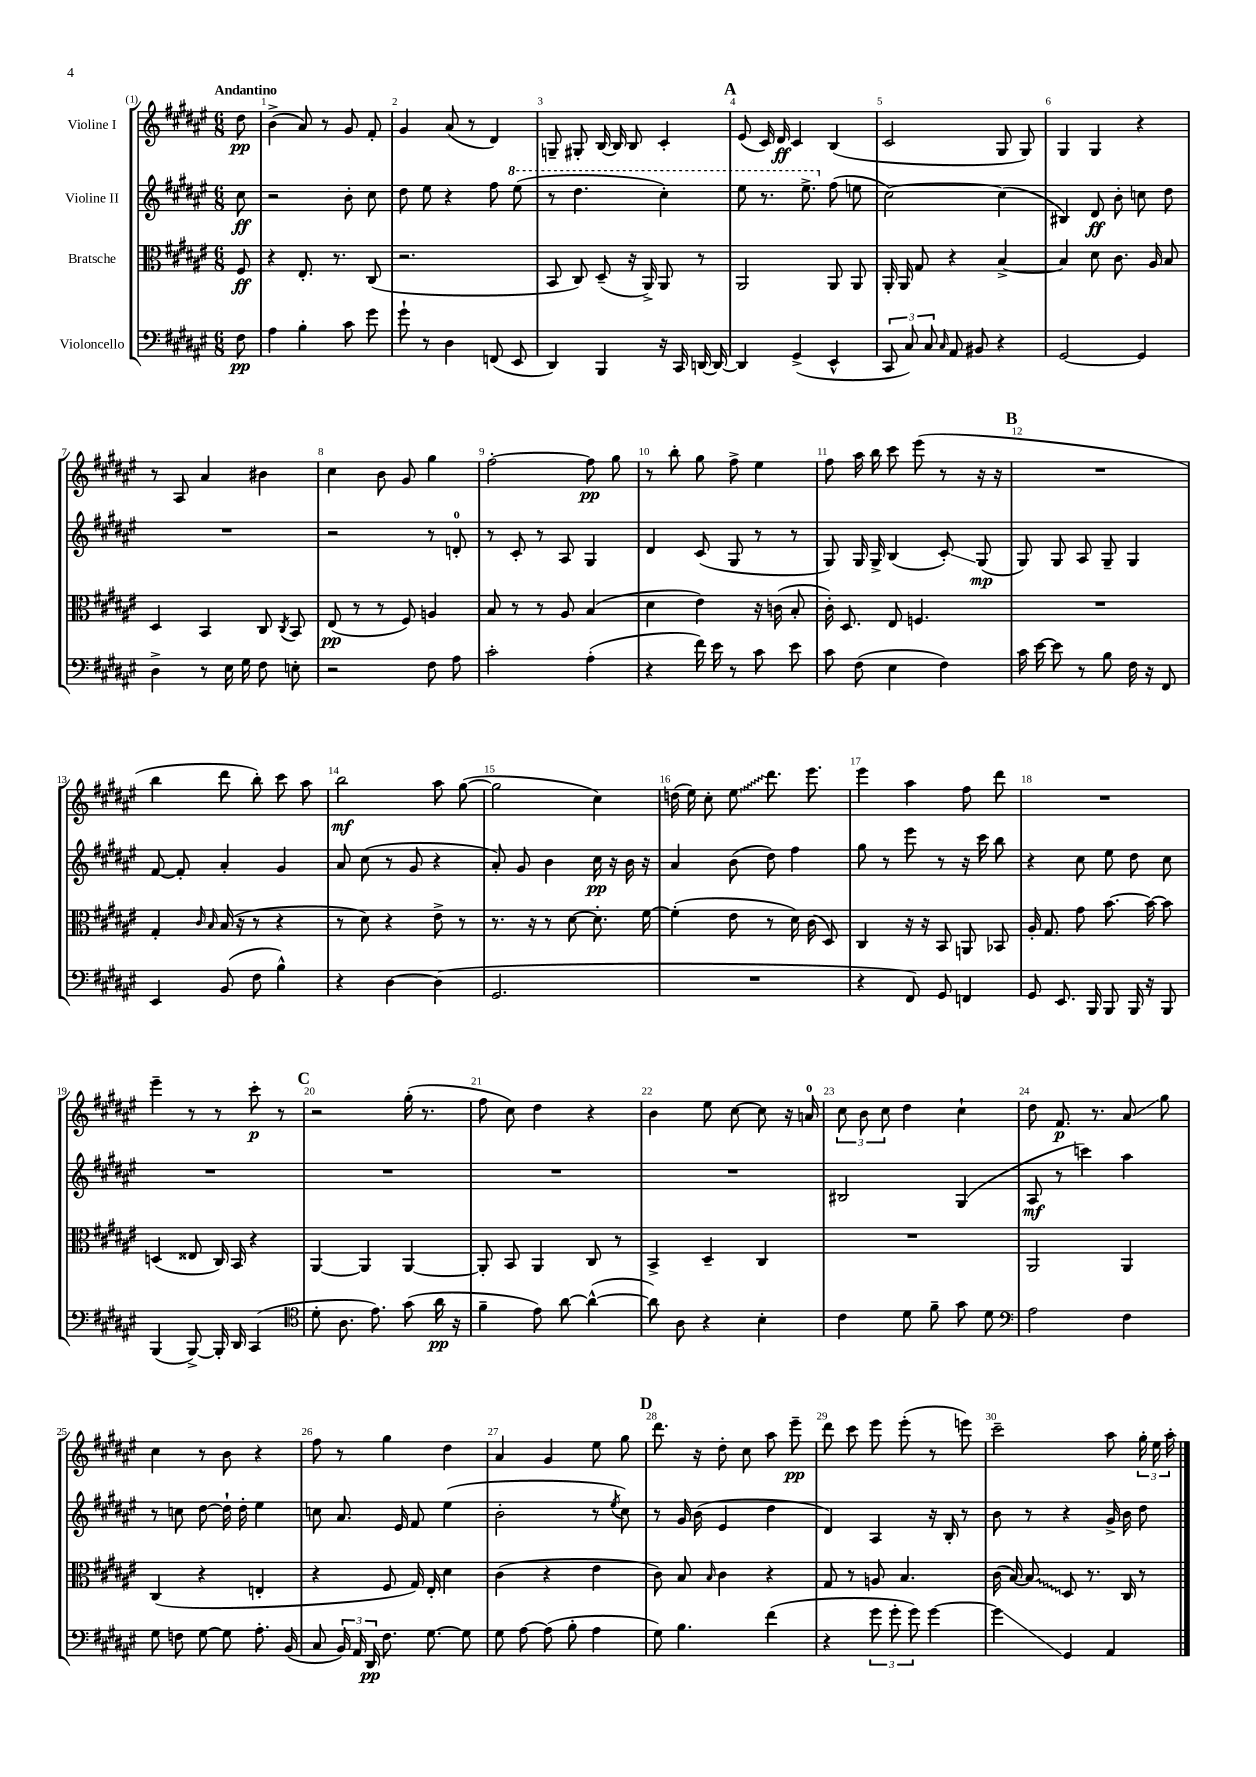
<<
\new StaffGroup <<
\new Staff = "s0" \with { instrumentName = "Violine I" } {
    \clef treble \key fis \major \numericTimeSignature \time 6/8 \partial 8 \tempo "Andantino"
    \autoBeamOff dis''8\pp |
    b'4->( ais'8) r8 gis'8 fis'8-. |
    gis'4 ais'8( r8 dis'4) |
    g8-- gis8-. b16~ b16 b8 cis'4-. |
    \mark \markup { \bold "A" } eis'8( cis'16) dis'16\ff cis'4 b4( |
    cis'2 gis8 gis8) |
    gis4 gis4 r4 |
    r8 ais8 ais'4 bis'4 |
    cis''4 b'8 gis'8 gis''4 |
    fis''2~-. fis''8\pp gis''8 |
    r8 b''8-. gis''8 fis''8-> eis''4 |
    fis''8 ais''16 b''16 cis'''8 eis'''8( r8 r16 r16 |
    \mark \markup { \bold "B" } R2. |
    b''4 dis'''8 b''8-.) cis'''8 ais''8 |
    b''2\mf ais''8 gis''8~( |
    gis''2 cis''4) |
    d''16( eis''16) cis''8-. \once \override Glissando.style = #'zigzag eis''8\glissando dis'''8. eis'''8. |
    eis'''4 ais''4 fis''8 dis'''8 |
    R2. |
    eis'''4-- r8 r8 cis'''8-.\p r8 |
    \mark \markup { \bold "C" } r2 gis''16-.( r8. |
    fis''8 cis''8) dis''4 r4 |
    b'4 eis''8 cis''8~ cis''8 r16 a'16-0 |
    \tuplet 3/2 { cis''8 b'8 cis''8 } dis''4 cis''4-! |
    dis''8 fis'8.\p r8. ais'8\glissando gis''8 |
    cis''4 r8 b'8 r4 |
    fis''8 r8 gis''4 dis''4 |
    ais'4 gis'4 eis''8 gis''8 |
    \mark \markup { \bold "D" } dis'''8. r16 dis''8-. cis''8 ais''8 eis'''8--\pp |
    dis'''8 cis'''8 eis'''8 eis'''8-.( r8 e'''8) |
    cis'''2-- ais''8 \tuplet 3/2 { gis''16-. eis''16 ais''16-. } \bar "|." |
}
\new Staff = "s1" \with { instrumentName = "Violine II" } {
    \clef treble \key fis \major \numericTimeSignature \time 6/8 \partial 8
    \autoBeamOff cis''8\ff |
    r2 b'8-. cis''8 |
    dis''8 eis''8 r4 fis''8 \ottava #1 eis'''8( |
    r8 dis'''4. cis'''4-.) |
    \mark \markup { \bold "A" } eis'''8 r8. eis'''8.-> \ottava #0 fis''8( e''8 |
    cis''2~) cis''4( |
    bis4) dis'8\ff b'8-. c''8 dis''8 |
    R2. |
    r2 r8 d'8-0-. |
    r8 cis'8-. r8 ais8 gis4 |
    dis'4 cis'8( gis8 r8 r8 |
    gis8) gis16 gis16-> b4( cis'8-.\glissando) gis8\mp( |
    \mark \markup { \bold "B" } gis8) gis8 ais8 gis8-- gis4 |
    fis'8~ fis'8-. ais'4-. gis'4 |
    ais'8 cis''8( r8 gis'8 r4 |
    ais'8-.) gis'8 b'4 cis''16\pp r16 b'16 r16 |
    ais'4 b'8( dis''8) fis''4 |
    gis''8 r8 eis'''8 r8 r16 cis'''16 b''8 |
    r4 cis''8 eis''8 dis''8 cis''8 |
    R2. |
    \mark \markup { \bold "C" } R2. |
    R2. |
    R2. |
    bis2 gis4( |
    ais8\mf r8 c'''4) ais''4 |
    r8 c''8 dis''8~ dis''16-! dis''16-. eis''4 |
    c''8 ais'8. eis'16 fis'8 eis''4( |
    b'2-. r8 \acciaccatura { eis''8 } cis''8) |
    \mark \markup { \bold "D" } r8 gis'16 b'16( eis'4 dis''4 |
    dis'4) ais4 r16 b16-. r8 |
    b'8 r8 r4 gis'16-> b'16 dis''8 \bar "|." |
}
\new Staff = "s2" \with { instrumentName = "Bratsche" } {
    \clef alto \key fis \major \numericTimeSignature \time 6/8 \partial 8
    \autoBeamOff fis8\ff |
    r4 eis8.-. r8. cis8( |
    r2. |
    b,8 cis8) dis8--( r16 ais,16->) ais,8 r8 |
    \mark \markup { \bold "A" } ais,2 ais,8 ais,8 |
    ais,16-. ais,16 gis8 r4 b4~-> |
    b4 dis'8 cis'8. ais16 b8 |
    dis4 b,4 cis8 \acciaccatura { cis8 } b,8 |
    eis8\pp( r8 r8 fis8) a4 |
    b8 r8 r8 ais8 b4( |
    dis'4 eis'4) r16 c'16( b8-. |
    cis'16-.) dis8. eis8 f4. |
    \mark \markup { \bold "B" } R2. |
    gis4-. \grace { cis'16 b16 } b16( r16 r8 r4 |
    r8 dis'8) r4 eis'8-> r8 |
    r8. r16 r8 dis'8~ dis'8.-. fis'16~ |
    fis'4-.( eis'8 r8 dis'16) cis'16( dis8) |
    cis4 r16 r16 b,8 a,8 bes,8 |
    ais16-. gis8. gis'8 b'8.~ b'16~ b'8 |
    d4( eisis8 cis16) b,16 r4 |
    \mark \markup { \bold "C" } ais,4~ ais,4 ais,4~ |
    ais,8-. b,8 ais,4 cis8 r8 |
    b,4-> dis4-- cis4 |
    R2. |
    ais,2 ais,4 |
    cis4( r4 e4-. |
    r4 fis8 gis16) eis16-. dis'4 |
    cis'4( r4 eis'4 |
    \mark \markup { \bold "D" } cis'8) b8 \grace { b16 } cis'4 r4 |
    gis8 r8 a8 b4. |
    cis'16( b16~) \once \override Glissando.style = #'zigzag b8\glissando dis8 r8. cis16 r8 \bar "|." |
}
\new Staff = "s3" \with { instrumentName = "Violoncello" } {
    \clef bass \key fis \major \numericTimeSignature \time 6/8 \partial 8
    \autoBeamOff fis8\pp |
    ais4 b4-. cis'8 gis'8 |
    gis'8-! r8 dis4 f,8( eis,8 |
    dis,4) b,,4 r16 cis,16 d,16~ d,16~ |
    \mark \markup { \bold "A" } d,4 gis,4->( eis,4-^ |
    \tuplet 3/2 { cis,8 cis8) cis8 } \grace { cis16 } ais,8 bis,8 r4 |
    gis,2~ gis,4 |
    dis4-> r8 eis16 gis16 fis8 e8-. |
    r2 fis8 ais8 |
    cis'2-. ais4-.( |
    r4 fis'16) eis'16 r8 cis'8 eis'8 |
    cis'8 fis8( eis4 fis4) |
    \mark \markup { \bold "B" } cis'16 eis'16~ eis'8 r8 b8 fis16 r16 fis,8 |
    eis,4 b,8( fis8 b4-^) |
    r4 dis4~ dis4( |
    gis,2. |
    R2. |
    r4 fis,8) gis,8 f,4 |
    gis,8 eis,8. b,,16 b,,8 b,,16 r16 b,,8 |
    b,,4( b,,8~->) b,,16-. dis,16 cis,4( |
    \mark \markup { \bold "C" } \clef tenor dis'8-. ais8. eis'8.) gis'8( ais'16\pp r16 |
    fis'4-- eis'8) ais'8~ ais'4~-^( |
    ais'8) ais8 r4 b4-. |
    cis'4 dis'8 fis'8-- gis'8 dis'8 |
    \clef bass ais2 fis4 |
    gis8 f8 gis8~ gis8 ais8.-. b,16( |
    cis8 \tuplet 3/2 { b,16) ais,16 dis,16\pp } fis8. gis8.~ gis8 |
    gis8 ais8~ ais8( b8-. ais4 |
    \mark \markup { \bold "D" } gis8) b4. fis'4( |
    r4 \tuplet 3/2 { gis'8 gis'8-. gis'8) } gis'4~ |
    gis'4\glissando gis,4 ais,4 \bar "|." |
}
>>
>>
\layout { \context { \Score \override BarNumber.break-visibility = ##(#f #t #t) barNumberVisibility = #all-bar-numbers-visible } }
